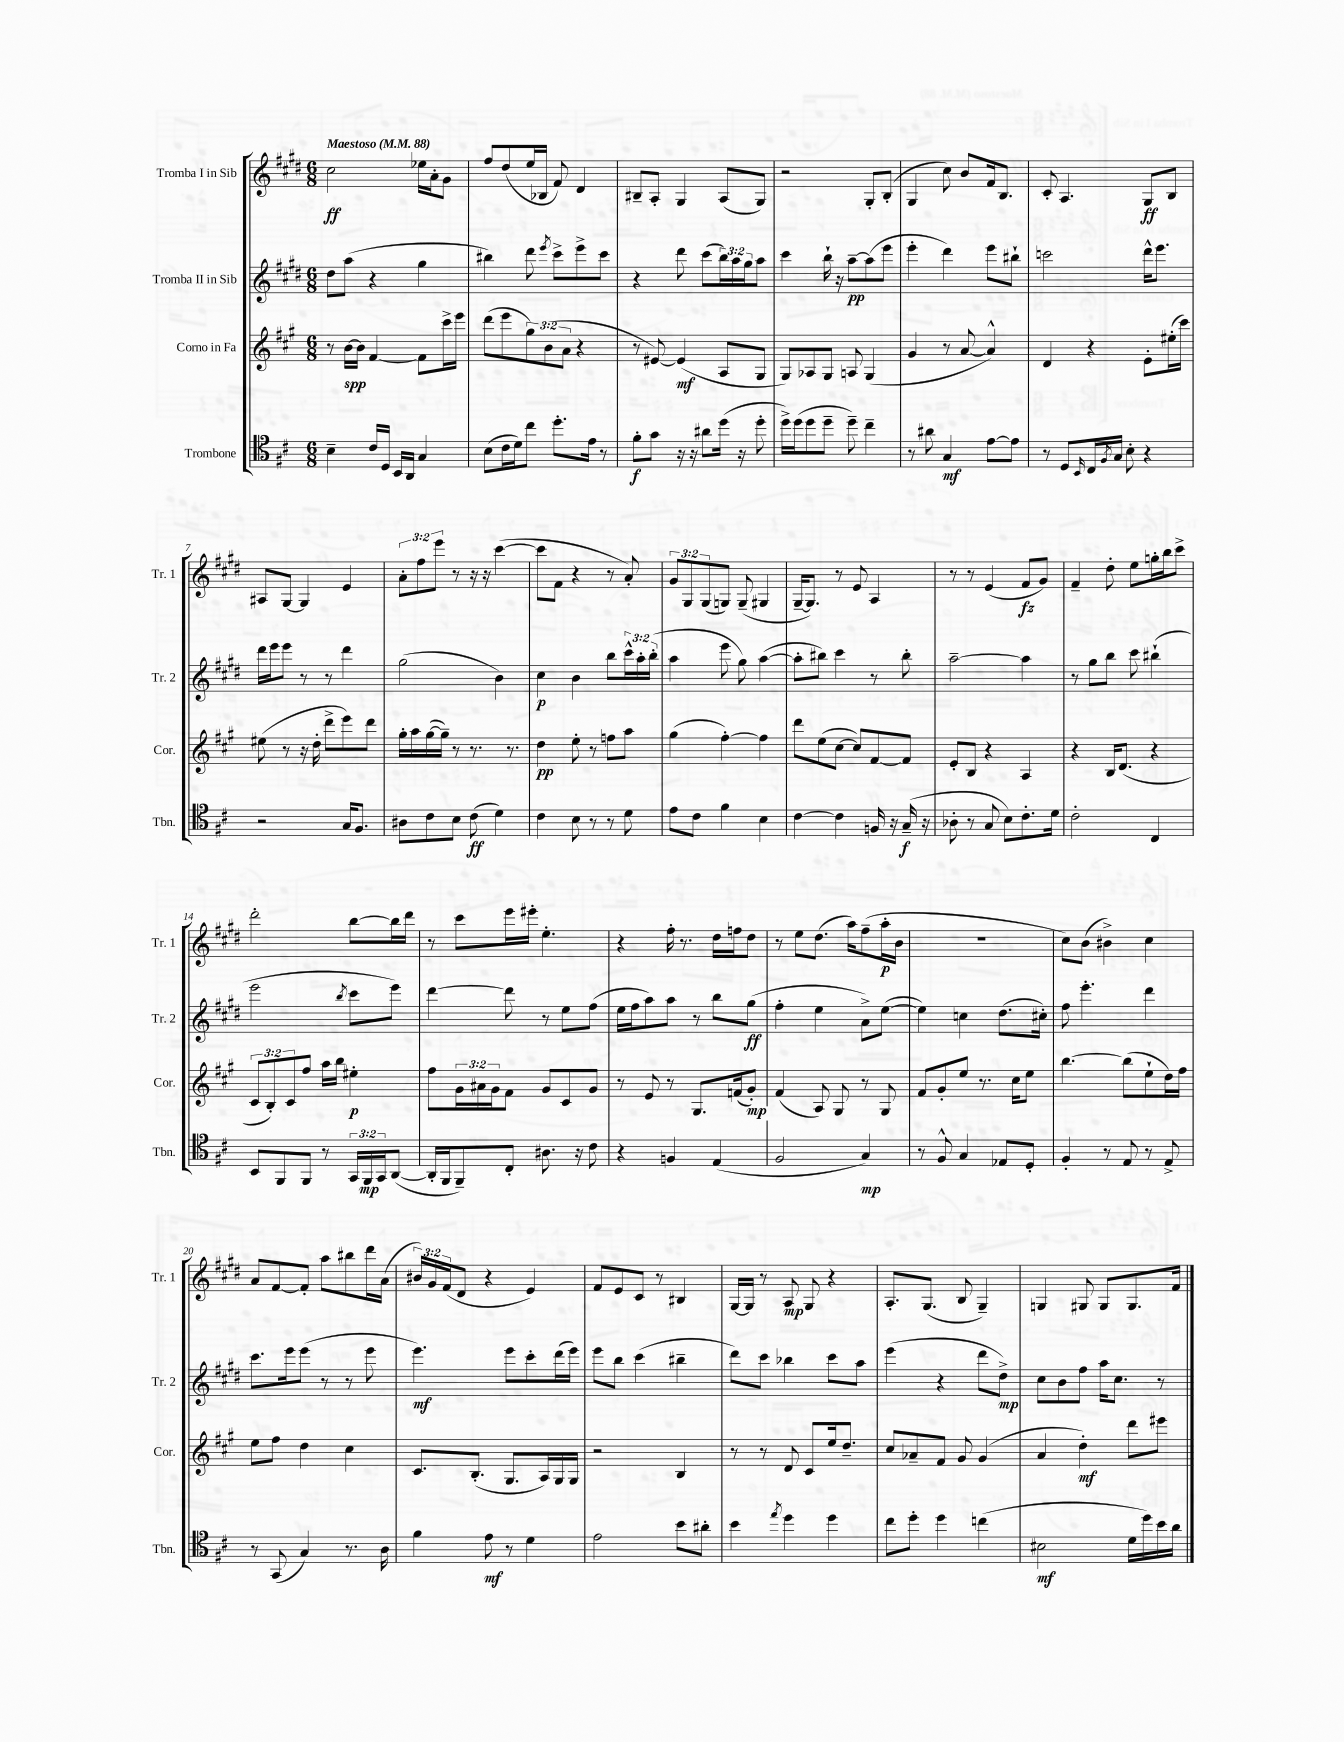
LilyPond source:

<<
\new StaffGroup <<
\new Staff = "s0" \with { instrumentName = "Tromba I in Sib" shortInstrumentName = "Tr. 1" } {
    \clef treble \key e \major \numericTimeSignature \time 6/8 \override Staff.TupletNumber.text = #tuplet-number::calc-fraction-text \tempo "Maestoso" 4 = 88
    cis''2\ff ees''16 a'16-. gis'8 |
    fis''8 dis''8( e''16 bes16 fis'8) dis'4 |
    bis8-- a8-. gis4 a8( gis8) |
    r2 gis8-. b8-.( |
    gis4 cis''8) b'8 fis'16 b8. |
    cis'8-. a4. gis8\ff b8 |
    ais8 gis8~ gis4 e'4 |
    \tuplet 3/2 { a'8-. fis''8 e'''8 } r8 r16 r16 cis'''4~( |
    cis'''8 fis'8 r4 r8 a'8-.) |
    \tuplet 3/2 { gis'8 gis8 gis8( } g8) g8--( gis4 |
    gis16~-- gis8.) r8 e'8 a4 |
    r8 r8 e'4( fis'8\fz gis'8) |
    fis'4-- dis''8-. e''8 g''16-. b''16 cis'''8-> |
    dis'''2-. b''8~ b''16 dis'''16 |
    r8 cis'''8 e'''16 eis'''16-. e''4.-. |
    r4 fis''16-. r8. dis''16 f''16 dis''8 |
    r8 e''8 dis''8.( a''16) fis''8--( a''16-.\p b'16 |
    R2. |
    cis''8) b'8( bis'4->) cis''4 |
    a'8 fis'8~ fis'8-. a''8 bis''8 dis'''16 a'16( |
    \tuplet 3/2 { bis'16) gis'16 fis'16( } dis'8 r4 e'4) |
    fis'8 e'8 cis'8 r8 bis4 |
    gis16~ gis16 r8 a8\mp gis8 r4 |
    a8.-. gis8.( b8 gis4--) |
    g4 gis8 gis8 gis8. fis'16 \bar "|." |
}
\new Staff = "s1" \with { instrumentName = "Tromba II in Sib" shortInstrumentName = "Tr. 2" } {
    \clef treble \key e \major \numericTimeSignature \time 6/8 \override Staff.TupletNumber.text = #tuplet-number::calc-fraction-text
    dis''8 a''8( r4 gis''4 |
    bis''4) dis'''8 \acciaccatura { e'''8 } cis'''8-> e'''8-> cis'''8 |
    r4 dis'''8 cis'''8( \tuplet 3/2 { b''16) a''16 gis''16 } a''8 |
    cis'''4 b''16-! r16 a''8~--\pp a''8( e'''8 |
    e'''4-. dis'''4) e'''8 bis''8-! |
    c'''2 dis'''16-^ e'''8. |
    dis'''16 e'''16 e'''8 r8 r8 dis'''4 |
    gis''2( b'4) |
    cis''4\p b'4 b''8 \tuplet 3/2 { cis'''16-^ a''16-. b''16-.( } |
    a''4 e'''8 gis''8) a''4~( |
    a''8-. bis''8) cis'''4 r8 bis''8-. |
    a''2~-- a''4 |
    r8 gis''8 b''8 cis'''8 bis''4-!( |
    e'''2 \acciaccatura { b''8 } cis'''8 e'''8) |
    dis'''4~ dis'''8 r8 e''8 fis''8( |
    e''16 fis''16 a''8) a''8 r8 b''8 gis''8\ff( |
    fis''4-. e''4 a'8->) e''8~( |
    e''4) c''4 dis''8.( cis''16-.) |
    fis''8 e'''4.-. dis'''4 |
    cis'''8. e'''16 e'''8( r8 r8 e'''8 |
    e'''4.\mf) e'''8 cis'''8-. dis'''16( e'''16) |
    e'''8 b''8 cis'''4( bis''4-- |
    dis'''8) cis'''8 bes''4 cis'''8 a''8 |
    e'''4( r4 dis'''8 dis''8->\mp) |
    cis''8 b'8 fis''8 a''16 cis''8. r8 \bar "|." |
}
\new Staff = "s2" \with { instrumentName = "Corno in Fa" shortInstrumentName = "Cor." } {
    \clef treble \key a \major \numericTimeSignature \time 6/8 \override Staff.TupletNumber.text = #tuplet-number::calc-fraction-text
    r8 b'16~\spp b'16 fis'4~ fis'8 cis'''16-> e'''16 |
    d'''8( e'''8 \tuplet 3/2 { gis''8) b'8( a'8 } r4 |
    r8 eis'8~) eis'4\mf( a8 gis8 |
    gis8) aes8 gis8 a8 gis4( |
    gis'4 r8 a'8~ a'4-^) |
    d'4 r4 e'8-. eis''16-.( cis'''16) |
    eis''8( r8 r16 d''16-. d'''8-> e'''8) d'''8 |
    gis''16-. a''16 gis''16~( gis''16--) r8 r8. r8. |
    d''4\pp e''8-. r8 f''8 a''8 |
    gis''4( fis''4~-.) fis''4 |
    d'''8 e''8( cis''8~ cis''8) fis'8~ fis'8 |
    e'8-. b8 r4 a4 |
    r4 b16 d'8.( r4 |
    \tuplet 3/2 { cis'8 b8-.) cis'8 } fis''8 a''16 b''16 eis''4-.\p |
    fis''8 \tuplet 3/2 { gis'16 ais'16 gis'16 } fis'8 gis'8 cis'8 gis'8 |
    r8 e'8 r8 gis8. f'16( gis'8-.\mp) |
    fis'4( a8) gis8 r8 gis8 |
    fis'8 gis'8-. e''8 r8. cis''16 e''8 |
    b''4.~ b''8( e''8-! d''16) fis''16 |
    e''8 fis''8 d''4 cis''4 |
    cis'8. b8.-.( gis8. a16) gis16 gis16 |
    r2 b4 |
    r8 r8 d'8 cis'8 e''16 d''8.-- |
    cis''8 aes'8-- fis'8 gis'8 gis'4( |
    a'4 d''4-.\mf) d'''8 eis'''8 \bar "|." |
}
\new Staff = "s3" \with { instrumentName = "Trombone" shortInstrumentName = "Tbn." } {
    \clef tenor \key d \major \numericTimeSignature \time 6/8 \override Staff.TupletNumber.text = #tuplet-number::calc-fraction-text
    b4-- cis'16 d16 b,16 a,16 g4 |
    b8( cis'16 d'16) cis''8 d''8.-. e'16 r8 |
    fis'8-.\f g'8 r16 r16 ais'8 d''16( r16 d''8-. |
    d''16->) d''16( d''8 d''8-- d''8--) cis''4-- |
    r8 ais'8 g4\mf e'8~ e'8 |
    r8 d8 \grace { b,16 } cis16 \acciaccatura { fis8 } g16 b8-. r4 |
    r2 g16 fis8. |
    ais8 cis'8 b8 cis'8\ff( d'4) |
    cis'4 b8 r8 r8 d'8 |
    e'8 cis'8 fis'4 b4 |
    cis'4~ cis'4 f16 r16 g16--\f( r16 |
    aes8-. r8 g8 b8) cis'8.-. d'16 |
    cis'2-. cis4 |
    b,8 fis,8 fis,8 r8 \tuplet 3/2 { g,16 fis,16\mp g,16 } a,8~( |
    a,16-. fis,16 fis,8--) cis8-. ais8. r16 cis'8 |
    r4 f4 e4( |
    fis2 g4\mp) |
    r8 fis8-^ g4 ees8 d8-. |
    fis4-. r8 e8 r8 e8-> |
    r8 g,8( g4) r8. a16 |
    fis'4 e'8\mf r8 d'4 |
    e'2 b'8 ais'8-. |
    b'4 \acciaccatura { e''8 } d''4 d''4 |
    cis''8 d''8-. d''4 c''4( |
    bis2\mf d'16 d''16) b'16 a'16 \bar "|." |
}
>>
>>
